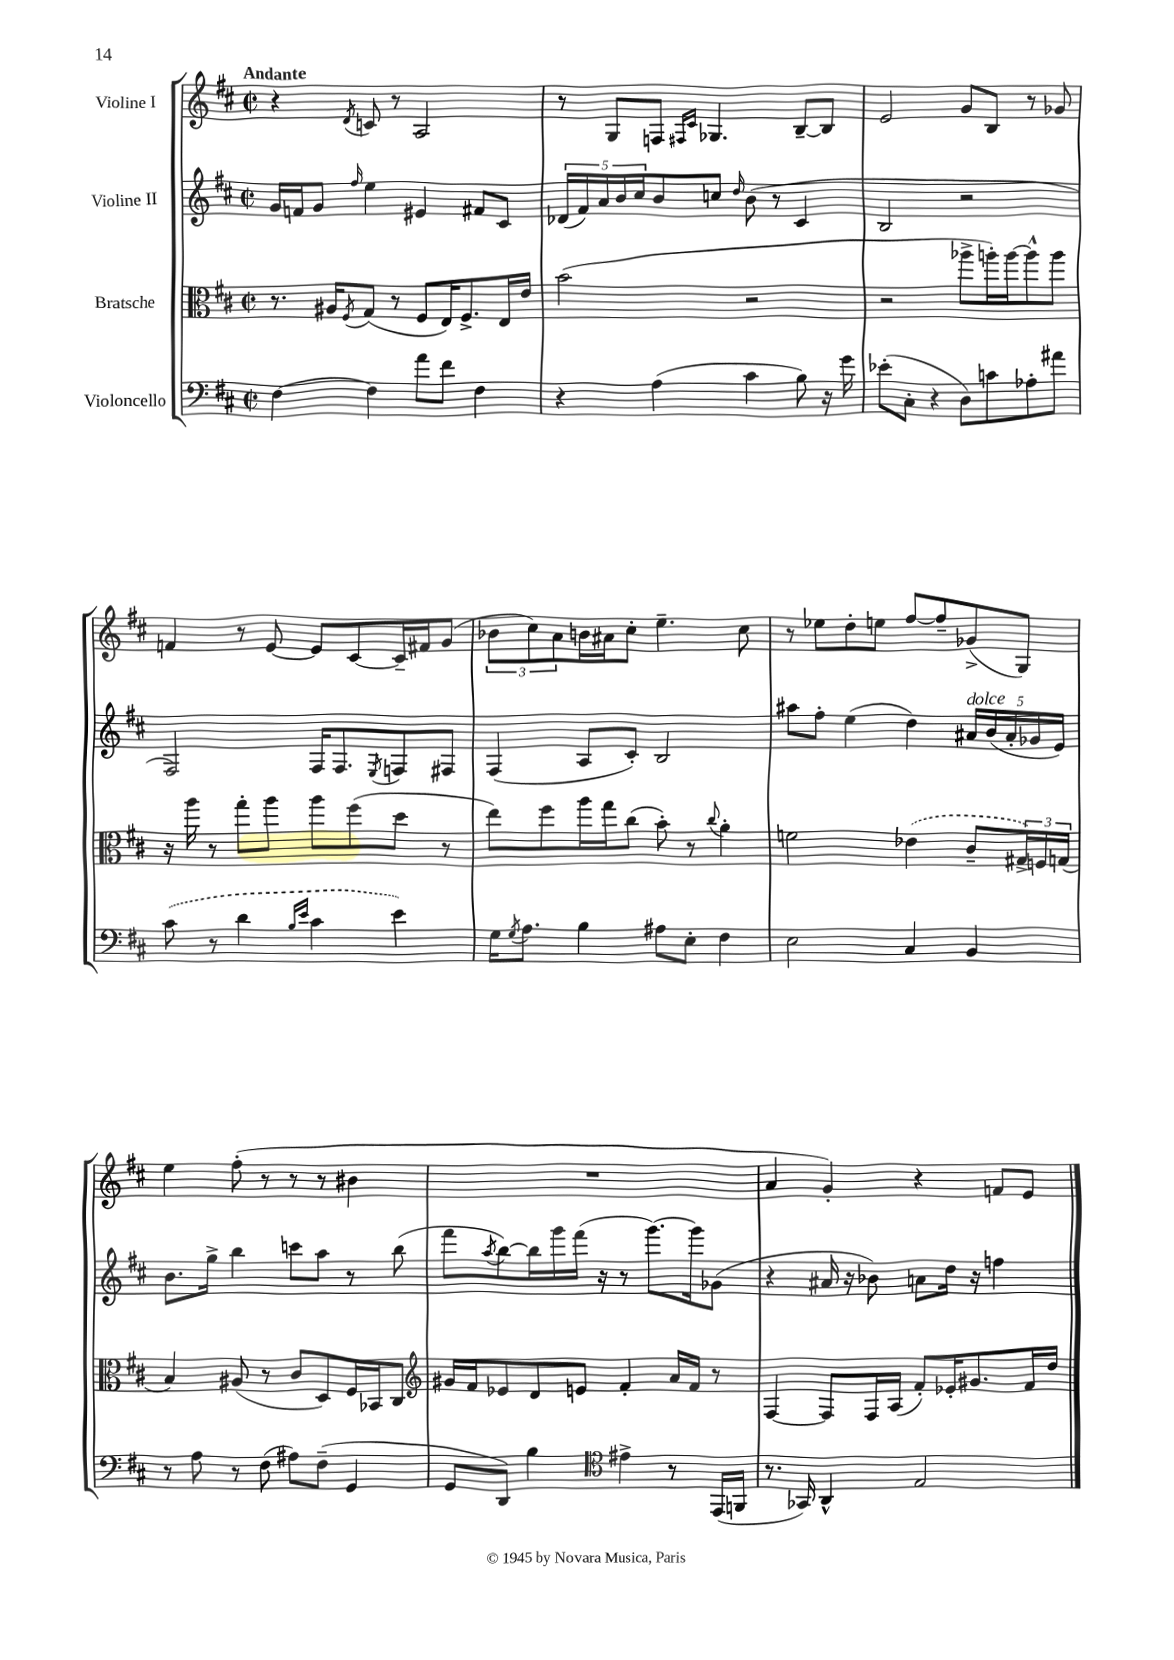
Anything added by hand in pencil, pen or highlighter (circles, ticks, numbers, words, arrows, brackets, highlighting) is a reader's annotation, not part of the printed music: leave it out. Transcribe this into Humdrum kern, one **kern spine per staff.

**kern	**kern	**kern	**kern
*staff4	*staff3	*staff2	*staff1
*clefF4	*clefC3	*clefG2	*clefG2
*k[f#c#]	*k[f#c#]	*k[f#c#]	*k[f#c#]
*M2/2	*M2/2	*M2/2	*M2/2
*met(c|)	*met(c|)	*met(c|)	*met(c|)
[4F#\	8.r	16g/LL	4r
.	.	16f/J	.
.	.	8g/J	.
.	16A#/LK	.	.
.	8qF#/	16qqff#/	8qd/
4F#\]	(8G/J	4ee\	8c/
.	8r	.	8r
8a\L	8F#/L	4e#/	2A/
8f#\J	16E/K)	.	.
.	8.F#^/	.	.
4F#\	.	8f#/L	.
.	16E/L	8c#/J	.
.	16e/JJ	.	.
=	=	=	=
4r	(2b\	(20d-/LL	8r
.	.	20f#/)	.
.	.	20a/	.
.	.	.	8G/L
.	.	20b/	.
.	.	20cc#/J	.
(4A\	.	8b/	8F/J
.	.	.	16qqF#/LL
.	.	.	16qqc#/JJ
.	.	8cc/J	4.G-/
.	.	16qqdd/	.
4c#\	2r	(8b\	.
.	.	8r	.
8B\)	.	4c#/	[8B~/L
16r	.	.	8B/]J
16g\	.	.	.
=	=	=	=
(8e-'\L	2r	2B/	2e/
8C#'\J	.	.	.
4r	.	.	.
8D\L)	8aa-^\L	2r	8g/L
8c\	16aa'\L)	.	8B/J
.	[16aa\J	.	.
8A-'\	8aa^^\]	.	8r
8a#\J	8aa\J	.	8g-/
=	=	=	=
(8c#\	16r	2F#/)	4f/
.	16aa\	.	.
8r	8r	.	.
4d\	8gg'\L	.	8r
.	8aa\J	.	[8e/
16qqB/LL	.	.	.
16qqe/JJ	.	.	.
4c#\	8aa\L	16F#/LK	8e/]L
.	.	8.F#/	.
.	(8ff#\	.	[8c#/
.	.	8qE/	.
4e\)	8dd\J	8F/	16c#~/]L
.	.	.	16f#/J
.	8r	8F#/J	(8g/J
=	=	=	=
16G\LK	8ee\L)	(4F#/	12b-\L
8qG/	.	.	.
8.A\J	.	.	.
.	.	.	12cc#\)
.	8ff#\	.	.
.	.	.	12a\
4B\	16aa\L	8A/L	16b\L
.	16gg\J	.	16a#\J
.	(8cc#\J	8c#'/J)	8cc#'\J
8A#\L	8b'\)	2B/	4.ee~\
8E'\J	8r	.	.
.	8qqcc#/	.	.
4F#\	4a'\	.	.
.	.	.	8cc#\
=	=	=	=
2E\	2f\	8aa#\L	8r
.	.	8ff#'\J	8ee-\L
.	.	(4ee\	8dd'\
.	.	.	8ee\J
4C#/	(4e-\	4dd\)	[8ff#/L
.	.	.	8ff#~/]
4BB/	8c#~/L	20a#/LL	(8g-^/
.	.	(20b/	.
.	.	20a#'/	.
.	24G#^/L)	.	8G/J)
.	.	20g-/	.
.	24F/	.	.
.	.	20e/JJ)	.
.	(24G/JJ	.	.
=	=	=	=
8r	4B/)	8.b\L	4ee\
8A\	.	.	.
.	.	16gg^\Jk	.
8r	(8A#/	4bb\	(8ff#'\
(8F#\	8r	.	8r
8A#\L)	8c#/L	8ccc\L	8r
(8F#~\J	8D/)	8aa\J	8r
4GG/	16F#/L	8r	4b#\
.	16BB-/J	.	.
.	8C#/J	(8bb\	.
=	=	=	=
*	*clefG2	*	*
8GG/L	16g#/LL	8fff#\L	1r
.	16f#/J	.	.
.	.	8qaa/	.
8DD/J)	8e-/	[8bb\)	.
4B\	8d/	16bb\]L	.
.	.	16ggg\	.
.	8e/J	(16fff#\JJ	.
.	.	16r	.
*clefC4	*	*	*
4e#^\	4f#'/	8r	.
.	.	[8.ggg\L)	.
8r	16a/LL	.	.
.	16f#/JJ	16ggg\]k	.
(16EE/LL	8r	(8g-\J	.
16FF/JJ	.	.	.
=	=	=	=
8.r	[4F#/	4r	4a/
16GG-/)	.	.	.
4AA^^/	8F#/]L	16a#/	4g'/)
.	.	16r	.
.	16F#/L	8b-\)	.
.	(16A/JJ	.	.
2E/	8f#'/L)	8a\L	4r
.	16e-'/K	16dd\Jk	.
.	8.g#/	16r	.
.	.	4ff\	8f/L
.	16f#/L	.	8e/J
.	16dd/JJ	.	.
==	==	==	==
*-	*-	*-	*-
